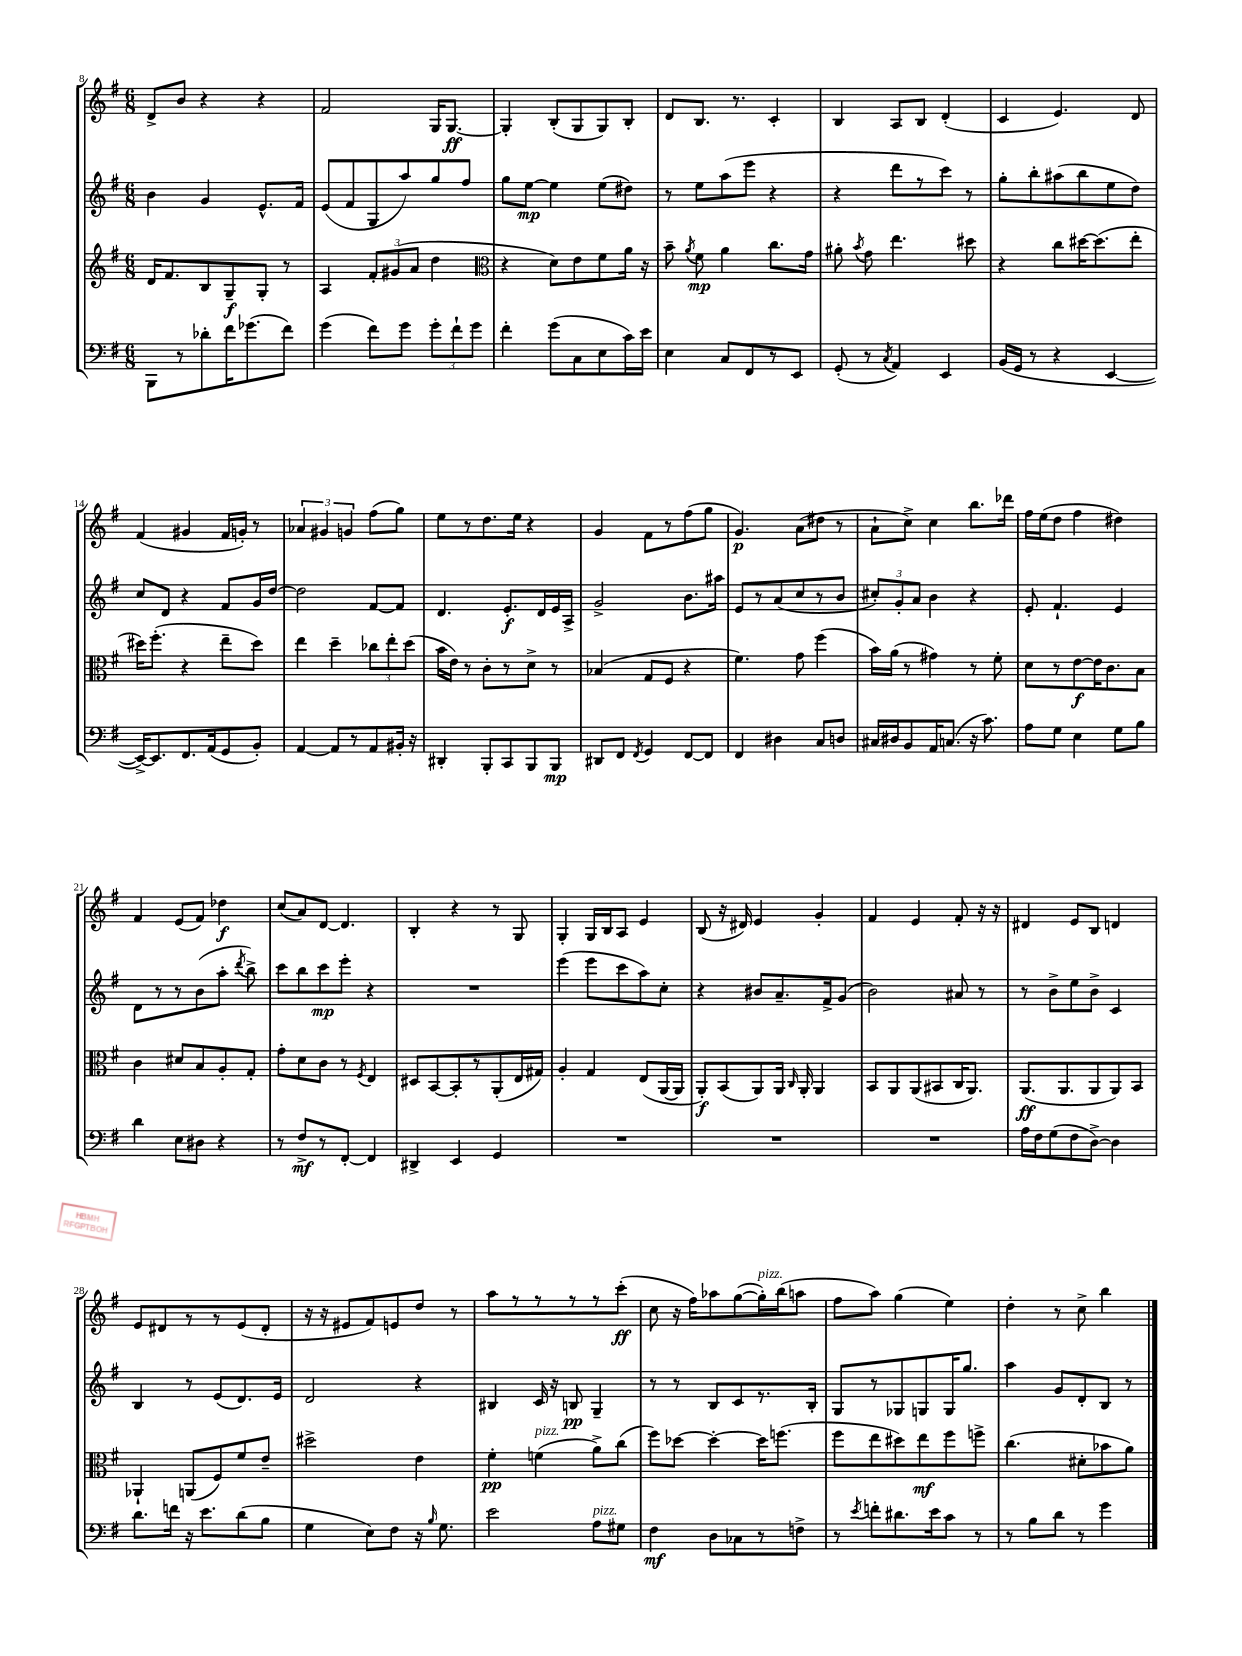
<<
\new StaffGroup <<
\new Staff = "s0" {
    \clef treble \key g \major \numericTimeSignature \time 6/8
    \autoBeamOff d'8[-> b'8] r4 r4 |
    fis'2 g16[ g8.]~\ff |
    g4-. b8[-.( g8 g8) b8]-. |
    d'8[ b8.] r8. c'4-. |
    b4 a8[ b8] d'4-.( |
    c'4 e'4.) d'8 |
    fis'4( gis'4 fis'16[ g'16]-.) r8 |
    \tuplet 3/2 { aes'4 gis'4 g'4 } fis''8[( g''8]) |
    e''8[ r8 d''8. e''16] r4 |
    g'4 fis'8[ r8 fis''8( g''8] |
    g'4.\p) a'8[( dis''8] r8 |
    a'8[-! c''8]->) c''4 b''8.[ des'''16] |
    fis''16[ e''16( d''8] fis''4 dis''4) |
    fis'4 e'8[( fis'8]) des''4\f |
    c''8[( a'8) d'8]~ d'4. |
    b4-. r4 r8 g8 |
    g4-. g16[ b16 a8] e'4 |
    b8( r16 dis'16) e'4 g'4-. |
    fis'4 e'4 fis'8-. r16 r16 |
    dis'4 e'8[ b8] d'4 |
    e'8[ dis'8 r8 r8 e'8( dis'8]-. |
    r16 r16 eis'8[ fis'8) e'8 d''8] r8 |
    a''8[ r8 r8 r8 r8 c'''8]-.\ff( |
    c''8 r16 fis''16[) aes''8 g''8~( g''16-.^\markup { \italic "pizz." }) b''16( a''8] |
    fis''8[ a''8]) g''4( e''4) |
    d''4-. r8 c''8-> b''4 \bar "|." |
}
\new Staff = "s1" {
    \clef treble \key g \major \numericTimeSignature \time 6/8
    \autoBeamOff b'4 g'4 e'8.[-^ fis'16] |
    e'8[( fis'8 g8 a''8) g''8 fis''8] |
    g''8[ e''8]~\mp e''4 e''8[( dis''8]) |
    r8 e''8[ a''8( e'''8] r4 |
    r4 d'''8[ r8 c'''8]) r8 |
    g''8[-. b''8-. ais''8( b''8 e''8 d''8]) |
    c''8[ d'8] r4 fis'8[ g'16 d''16]~ |
    d''2 fis'8[~ fis'8] |
    d'4. e'8.[-.\f d'16 e'16 a16]-> |
    g'2-> b'8.[ ais''16] |
    e'8[ r8 a'8( c''8 r8 b'8] |
    \tuplet 3/2 { cis''8[-.) g'8-. a'8] } b'4 r4 |
    e'8-. fis'4.-! e'4 |
    d'8[ r8 r8 b'8( a''8]-. \acciaccatura { d'''8 } b''8->) |
    c'''8[ b''8 c'''8\mp e'''8]-. r4 |
    R2. |
    e'''4( e'''8[ c'''8 a''8) c''8]-. |
    r4 bis'8[ a'8.-- fis'16-> g'8]( |
    b'2) ais'8 r8 |
    r8 b'8[-> e''8 b'8]-> c'4 |
    b4 r8 e'8[( d'8.) e'16] |
    d'2 r4 |
    bis4 c'16 r16 b8\pp g4-- |
    r8 r8 b8[ c'8 r8. b16]-. |
    g8[ r8 ges8 g8 g16 g''8.] |
    a''4 g'8[ d'8-. b8] r8 \bar "|." |
}
\new Staff = "s2" {
    \clef treble \key g \major \numericTimeSignature \time 6/8
    \autoBeamOff d'16[ fis'8. b8 g8--\f g8]-. r8 |
    a4 \tuplet 3/2 { fis'8[-. gis'8( a'8] } d''4 |
    \clef alto r4 d'8[) e'8 fis'8 a'16] r16 |
    b'8-- \acciaccatura { a'8 } fis'8\mp a'4 c''8.[ g'16] |
    ais'8-. \acciaccatura { b'8 } g'8 e''4. dis''8 |
    r4 c''8[ dis''16~ dis''8.( e''8]-. |
    dis''16[) fis''8.]-.( r4 e''8[-- dis''8]) |
    e''4 d''4-- \tuplet 3/2 { ces''8[ e''8-. d''8]( } |
    b'16[ e'16]) r8 c'8[-. r8 d'8]-> r8 |
    bes4( g8[ fis8] r4 |
    fis'4.) g'8 fis''4( |
    b'16[) a'16]( r8 gis'4) r8 fis'8-. |
    d'8[ r8 e'8~\f e'16 c'8. b8] |
    c'4 dis'8[ b8 a8-. g8]-. |
    g'8[-. d'8 c'8] r8 \acciaccatura { fis8 } e4 |
    dis8[ b,8~ b,8-. r8 a,8-.( e16 gis16]) |
    a4-. g4 e8[( a,16~ a,16] |
    a,8[-.\f) b,8( a,8) a,16] \grace { c16 } a,16-. a,4 |
    b,8[ a,8 a,8( bis,8 c16 a,8.]) |
    a,8.[\ff( a,8. a,8 a,8) b,8] |
    aes,4-! a,8[( fis8) fis'8 e'8]-- |
    dis''2-> e'4 |
    fis'4-.\pp f'4^\markup { \italic "pizz." }( a'8[->) c''8]( |
    fis''8[) des''8]~ des''4~-. des''16[ f''8.]( |
    fis''8[ e''8 dis''8) e''8\mf fis''8 f''8]-> |
    c''4.( dis'8[-. bes'8 a'8]) \bar "|." |
}
\new Staff = "s3" {
    \clef bass \key g \major \numericTimeSignature \time 6/8
    \autoBeamOff b,,8[ r8 des'8-. fis'16 ges'8.( fis'8]) |
    g'4( fis'8[) g'8] \tuplet 3/2 { g'8[-. fis'8-! g'8] } |
    fis'4-. g'8[( c8 e8 c'16) e'16] |
    e4 c8[ fis,8 r8 e,8] |
    g,8-.( r8 \acciaccatura { c8 } a,4) e,4 |
    b,16[( g,16] r8 r4 e,4~ |
    e,16[~->) e,8. fis,8. a,16( g,8 b,8]-.) |
    a,4~ a,8[ r8 a,8 bis,16]-. r16 |
    dis,4-. b,,8[-. c,8 b,,8 b,,8]\mp |
    dis,8[ fis,8] \acciaccatura { fis,8 } g,4 fis,8[~ fis,8] |
    fis,4 dis4 c8[ d8] |
    cis16[ dis16 b,8 a,16 c8.]( r16 c'8.) |
    a8[ g8] e4 g8[ b8] |
    d'4 e8[ dis8] r4 |
    r8 fis8[->\mf r8 fis,8]~-. fis,4 |
    dis,4-> e,4 g,4 |
    R2. |
    R2. |
    R2. |
    a16[ fis16 g8( fis8 d8]~->) d4 |
    d'8.[ f'16] r16 e'8.[ d'8( b8] |
    g4 e8[) fis8] r16 \grace { b16 } g8. |
    e'2 a8[^\markup { \italic "pizz." } gis8] |
    fis4\mf d8[ ces8 r8 f8]-> |
    r8 \acciaccatura { e'8 } f'8[-. dis'8. e'16 c'8] r8 |
    r8 b8[ d'8] r8 g'4 \bar "|." |
}
>>
>>
\layout { \context { \Score currentBarNumber = #8 } }
